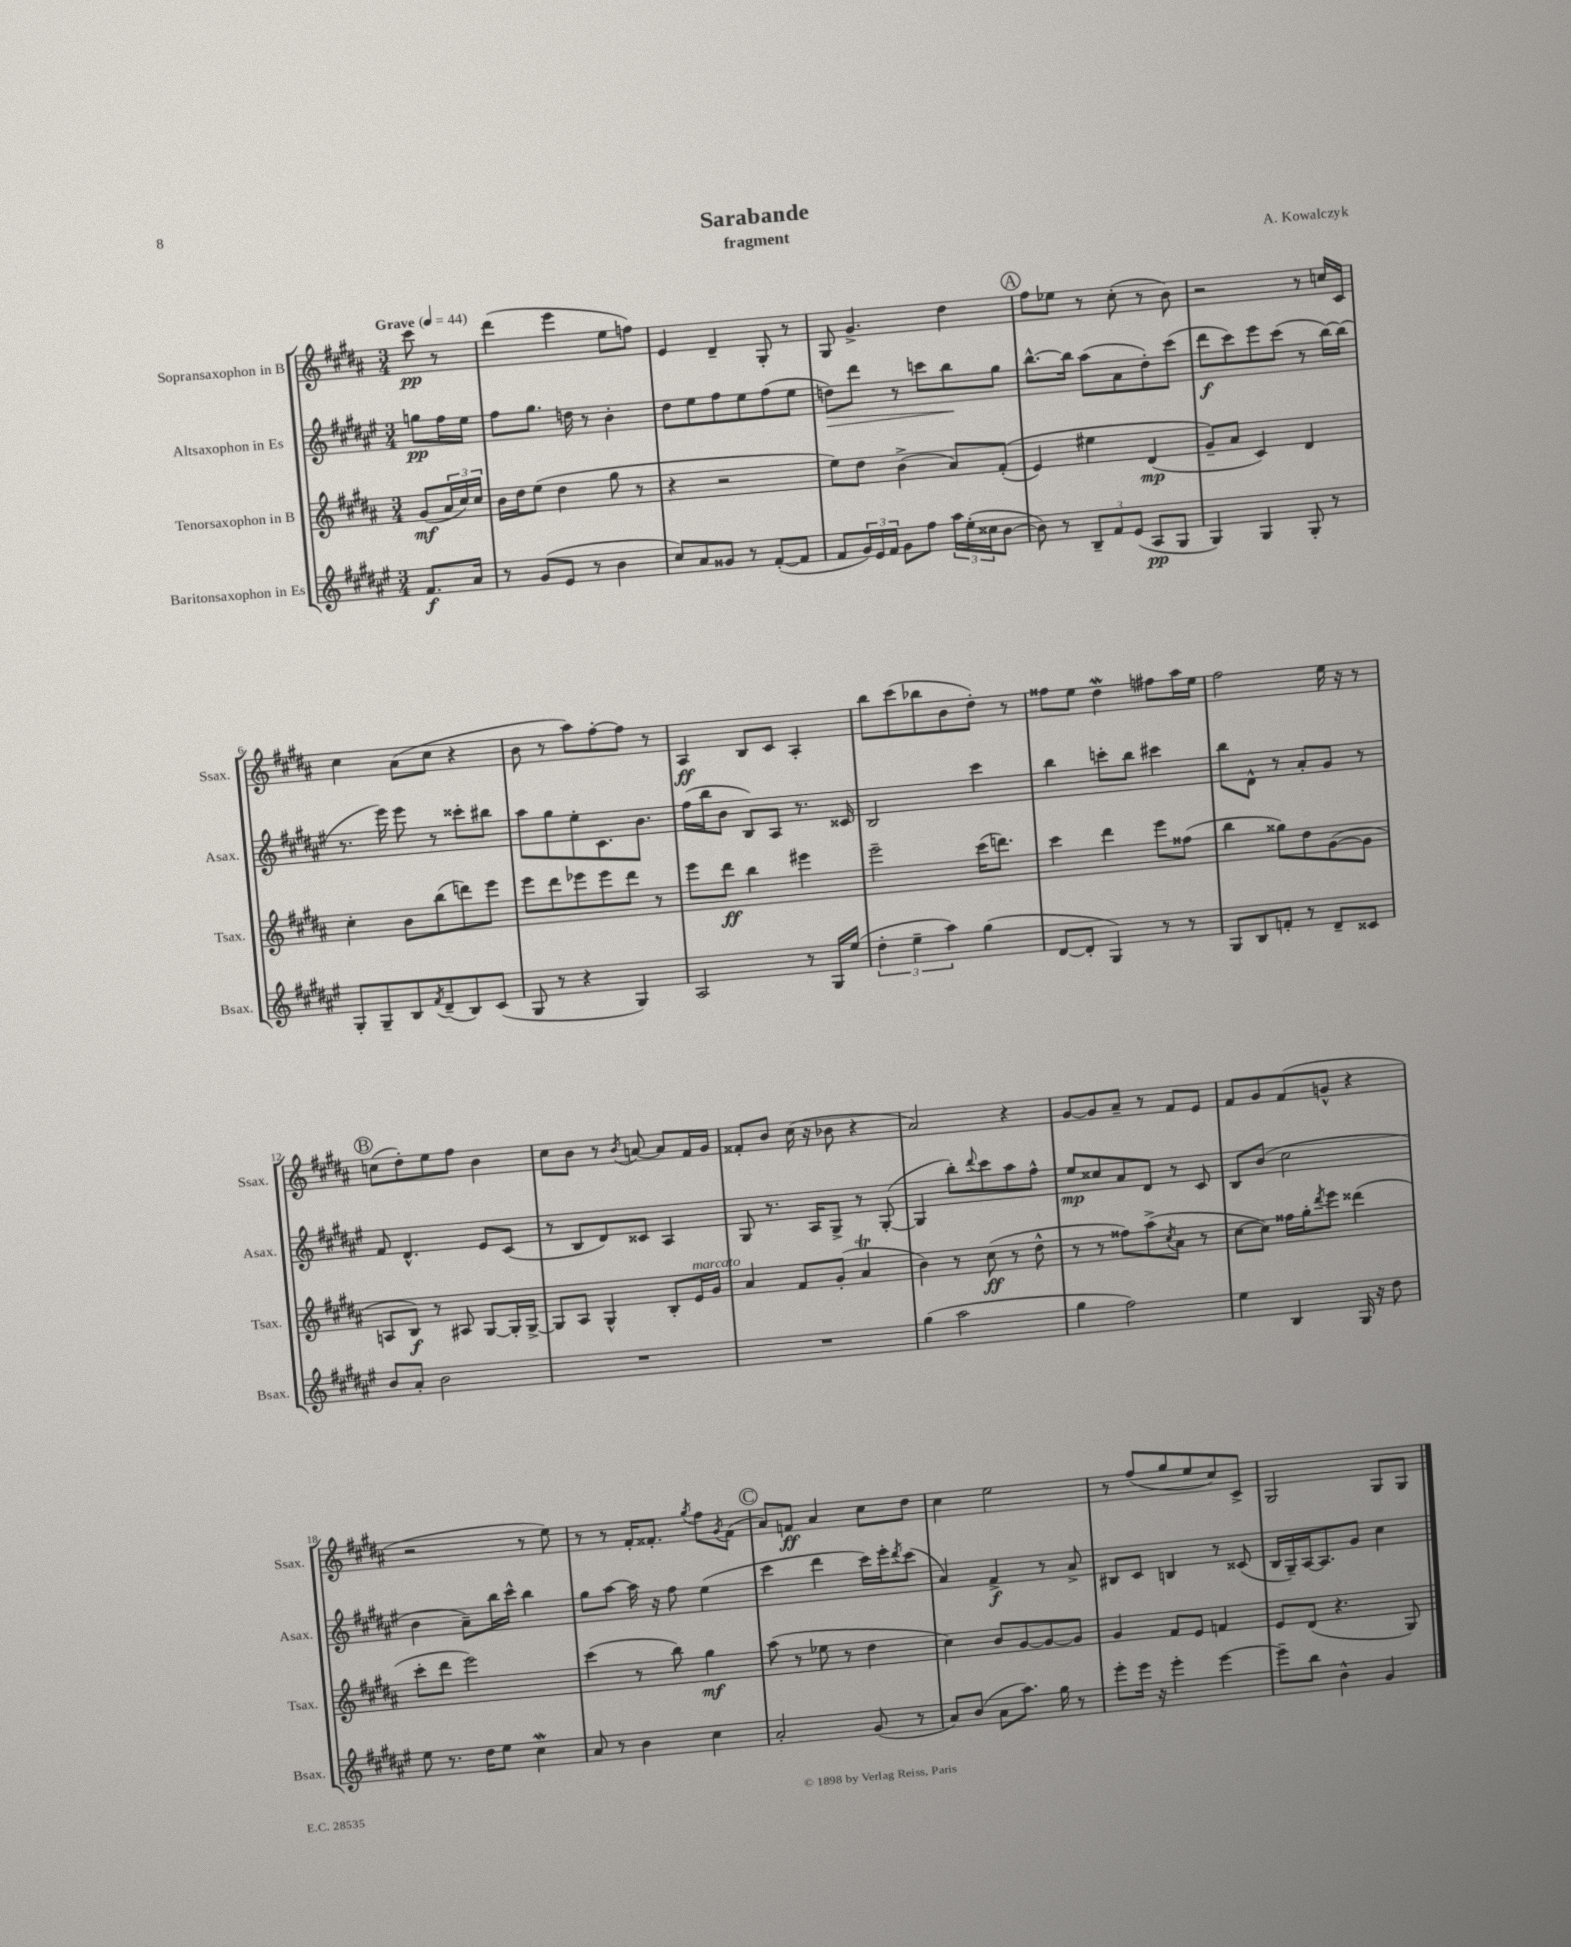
\header { title = "Sarabande" composer = "A. Kowalczyk" subtitle = "fragment" }
<<
\new StaffGroup <<
\new Staff = "s0" \with { instrumentName = "Sopransaxophon in B" shortInstrumentName = "Ssax." } {
    \clef treble \key b \major \numericTimeSignature \time 3/4 \partial 4 \tempo "Grave" 4 = 44
    cis'''8\pp r8 |
    dis'''4( e'''4 e''8 f''8) |
    e'4 dis'4-- gis8-. r8 |
    gis8 gis'4.-> dis''4 |
    \mark \markup { \circle "A" } fis''8 ees''8 r8 cis''8-.( r8 b'8) |
    r2 r8 c''16 cis'16 |
    cis''4 ais'8( cis''8 r4 |
    b'8 r8 ais''8) fis''8~-. fis''8 r8 |
    ais4\ff b8 cis'8 ais4-. |
    b''8 cis'''8( bes''8 b'8 dis''8-.) r8 |
    fisis''8 e''8 dis''4\mordent fis''8 ais''16 e''16 |
    fis''2 e''16 r16 r8 |
    \mark \markup { \circle "B" } c''8( dis''8-.) e''8 fis''8 b'4 |
    cis''8 b'8 r8 \acciaccatura { b'8 } a'8~ a'8 fis'16 gis'16 |
    fisis'8-. b'8 cis''16( r16 bes'8 r4 |
    ais'2) r4 |
    gis'8~ gis'8 ais'8-- r8 fis'8 e'8 |
    fis'8 gis'8 fis'8( g'8-^ r4 |
    r2 r8 e''8) |
    r8 r8 fis'16-. fisis'8.-. \acciaccatura { gis''8 } fis''8 \acciaccatura { gis'8 } fisis'8( |
    \mark \markup { \circle "C" } ais'8) f'8\ff ais'4 cis''8 dis''8 |
    cis''4 e''2 |
    r8 fis''8( gis''8 e''8 cis''8) cis'8-> |
    gis2 gis8 gis8 \bar "|." |
}
\new Staff = "s1" \with { instrumentName = "Altsaxophon in Es" shortInstrumentName = "Asax." } {
    \clef treble \key fis \major \numericTimeSignature \time 3/4 \partial 4
    g''8\pp fis''16 eis''16 |
    fis''8 gis''8. d''16 r8 b'4-. |
    dis''8 eis''8 fis''8 eis''8 fis''8( eis''8 |
    d''8\>) dis'''8 r8 c'''8 b''8\! gis''8 |
    \mark \markup { \circle "A" } b''8.~-^ b''16 ais''8( ais'8 dis''8-.) cis'''8( |
    dis'''8\f cis'''8) eis'''8 cis'''8( r8 b''16~) b''16( |
    r8. eis'''16) eis'''8 r8 cisis'''8-. bis''8 |
    ais''8 gis''8 eis''8-. cis'8. b'8. |
    fis''16( b''16 b'8 b8) ais8 r8. cisis'16 |
    b2 cis'''4 |
    b''4 c'''8-. b''8 cis'''4 |
    b''8 dis'8-^ r8 ais'8-. gis'8 r8 |
    \mark \markup { \circle "B" } fis'8 dis'4.-^ eis'8 cis'8( |
    r8 b8 dis'8) cisis'8 ais4 |
    gis8 r8. ais16 gis8-> r8 gis8~-.( |
    gis4 b''8-.) \appoggiatura { dis'''8 } cis'''8 ais''8 fis''8-^ |
    eis''8\mp cisis''8 ais'8 dis'8 r8 cis'8 |
    b8 b'8( cis''2 |
    b'4 ais'8--) b''16 cis'''16-^ b''4 |
    gis''8 ais''8~ ais''16 r16 fis''8 eis''4( |
    \mark \markup { \circle "C" } cis'''4 dis'''4 cis'''16) eis'''16-. \acciaccatura { dis'''8 } cis'''8( |
    ais'4) fis'4->\f r8 ais'8-> |
    bis8 cis'8 b4 r8 cisis'8( |
    b16 gis16--) ais16~ ais8. gis'8 cis''4 \bar "|." |
}
\new Staff = "s2" \with { instrumentName = "Tenorsaxophon in B" shortInstrumentName = "Tsax." } {
    \clef treble \key b \major \numericTimeSignature \time 3/4 \partial 4
    gis'8\mf( \tuplet 3/2 { ais'16 cis''16) cis''16 } |
    b'16 dis''16 e''8( dis''4 gis''8 r8 |
    r4 r2 |
    e''8) dis''8 b'4->( ais'8) fis'8-.(\( |
    \mark \markup { \circle "A" } e'4) eis''4 dis'4\mp( |
    gis'8--\) ais'8 cis'4) dis'4 |
    cis''4-. b'8 b''8( d'''8) e'''8 |
    e'''8 dis'''8 ees'''8 ees'''8 dis'''8 r8 |
    e'''8 dis'''8\ff b''4 eis'''4 |
    e'''2-- cis'''16( d'''8.) |
    cis'''4 dis'''4 e'''8 fisis''8( |
    b''4 gisis''8) dis''8 gis'8~( gis'8 |
    \mark \markup { \circle "B" } a8 b8\f) r8 ais8 gis8~ gis16-. gis16~-> |
    gis8 ais8 gis4-^ b8-. e'16^\markup { \italic "marcato" } gis'16 |
    ais'4 fis'8 gis'8-.( ais'4\trill |
    b'4) r8 cis''8\ff( r8 dis''8-^ |
    r8 r8 fisis''8) ais''8->( \acciaccatura { cis''8 } ais'8 r8 |
    cis''8~ cis''8) fisis''16 gis''16-. \acciaccatura { dis'''8 } e'''8 disis'''4( |
    cis'''8-. dis'''8 e'''2) |
    cis'''4( r8 b''8) gis''4\mf |
    \mark \markup { \circle "C" } ais''8( r8 ees''8 r8 dis''4 |
    cis''4) b'8 gis'8~ gis'8~ gis'8 |
    gis'4 fis'8 e'8 f'4 |
    e'8 dis'8( r4. gis8) \bar "|." |
}
\new Staff = "s3" \with { instrumentName = "Baritonsaxophon in Es" shortInstrumentName = "Bsax." } {
    \clef treble \key fis \major \numericTimeSignature \time 3/4 \partial 4
    fis'8.\f ais'16 |
    r8 gis'8( eis'8 r8 b'4 |
    cis''8) ais'8 gisis'8 r8 fis'8~-.( fis'8 |
    fis'8 \tuplet 3/2 { gis'16) eis'16 fis'16 } gis'8 fis''8 \tuplet 3/2 { ais''16 eis''16-.( cisis''16 } b'8~ |
    \mark \markup { \circle "A" } b'8) r8 \tuplet 3/2 { b8-- fis'8 eis'8( } ais8\pp gis8 |
    gis4) gis4 gis8-. r8 |
    gis8-. gis8-- b8 \acciaccatura { fis'8 } dis'8--( b8) cis'8( |
    gis8 r8 r4 gis4) |
    ais2 r8 gis16 eis''16( |
    \tuplet 3/2 { dis''4-. eis''4-- ais''4) } gis''4( |
    dis'8~ dis'8-. gis4) r8 r8 |
    gis8 b8 f'8-. r8 dis'8-- cisis'8 |
    \mark \markup { \circle "B" } b'8 ais'8-. b'2 |
    R2. |
    R2. |
    gis''4( ais''2 |
    gis''4 fis''2) |
    eis''4 b4 gis16 r16 dis''8 |
    eis''8 r8. dis''16 eis''8 cis''4\mordent |
    ais'8 r8 b'4 cis''4 |
    \mark \markup { \circle "C" } ais'2-. gis'8( r8 |
    ais'8) b'8( ais'8 ais''8.) gis''16 r8 |
    eis'''8-. eis'''16 r16 eis'''4-. eis'''4~ |
    eis'''8-- b''8 b'4-^ gis'4 \bar "|." |
}
>>
>>
